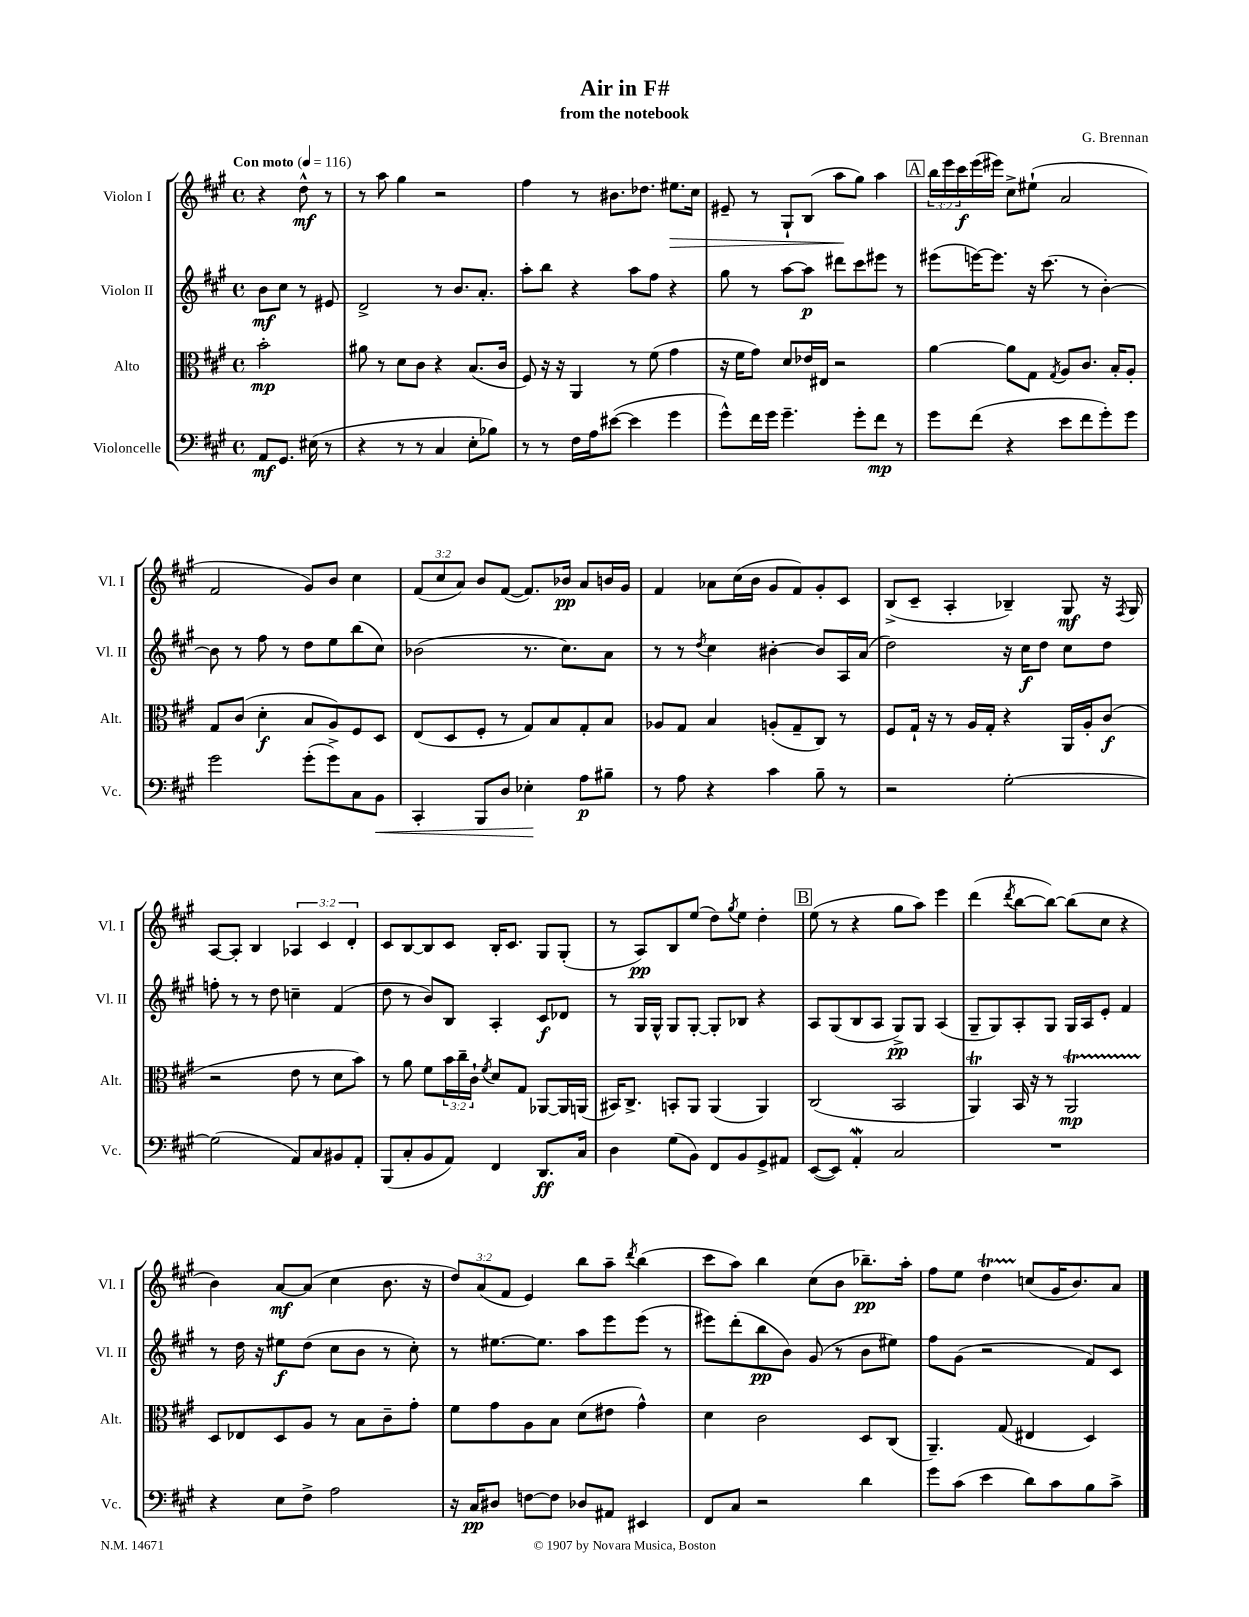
\header { title = "Air in F#" composer = "G. Brennan" subtitle = "from the notebook" }
<<
\new StaffGroup <<
\new Staff = "s0" \with { instrumentName = "Violon I" shortInstrumentName = "Vl. I" } {
    \clef treble \key a \major \defaultTimeSignature \time 4/4 \override Staff.TupletNumber.text = #tuplet-number::calc-fraction-text \partial 2 \tempo "Con moto" 4 = 116
    r4 d''8-^\mf r8 |
    r8 a''8 gis''4 r2 |
    fis''4 r8 bis'8. des''8. eis''8.\> cis''16 |
    eis'8-- r8 gis8-! b8( a''8\! gis''8) a''4 |
    \mark \markup { \box "A" } \tuplet 3/2 { b''16 e'''16 cis'''16\f } e'''16( eis'''16) cis''8-> eis''8-!( a'2 |
    fis'2 gis'8) b'8 cis''4 |
    \tuplet 3/2 { fis'8( cis''8 a'8) } b'8 fis'8~( fis'8.) bes'16\pp a'8 b'16 gis'16 |
    fis'4 aes'8 cis''16( b'16 gis'8 fis'8) gis'8-. cis'8 |
    b8->( cis'8-- a4-. bes4--) gis8\mf r16 \acciaccatura { fis8 } gis16 |
    a8~ a8-. b4 \tuplet 3/2 { aes4 cis'4 d'4-. } |
    cis'8 b8~ b8 cis'8 b16-. cis'8. gis8 gis8-.( |
    r8 a8\pp) b8 e''8( d''8) \acciaccatura { gis''8 } e''8 d''4-. |
    \mark \markup { \box "B" } e''8( r8 r4 gis''8 a''8) e'''4 |
    d'''4( \acciaccatura { d'''8 } b''8~ b''8~) b''8( cis''8 r4 |
    b'4) a'8~\mf a'8( cis''4 b'8. r16 |
    \tuplet 3/2 { d''8) a'8( fis'8 } e'4) b''8 a''8-- \acciaccatura { d'''8 } b''4( |
    cis'''8 a''8) b''4 cis''8( b'8 bes''8.--\pp) a''16-. |
    fis''8 e''8 d''4\startTrillSpan c''8\stopTrillSpan( gis'16 b'8.) a'8 \bar "|." |
}
\new Staff = "s1" \with { instrumentName = "Violon II" shortInstrumentName = "Vl. II" } {
    \clef treble \key a \major \defaultTimeSignature \time 4/4 \partial 2
    b'8\mf cis''8 r8 eis'8 |
    d'2-> r8 b'8. a'8.-. |
    a''8-. b''8 r4 a''8 fis''8 r4 |
    gis''8 r8 a''8~ a''8\p dis'''8 cis'''8 eis'''8 r8 |
    \mark \markup { \box "A" } eis'''8( e'''16~) e'''8. r16 cis'''8.( r8 b'4~-.) |
    b'8 r8 fis''8 r8 d''8 e''8 b''8( cis''8) |
    bes'2( r8. cis''8.) a'8 |
    r8 r8 \acciaccatura { d''8 } cis''4 bis'4~-. bis'8 a16 a'16( |
    d''2) r16 cis''16\f d''8 cis''8 d''8 |
    f''8-. r8 r8 d''8 c''4-- fis'4( |
    d''8 r8 b'8) b8 a4-. cis'8\f des'8 |
    r8 gis16 gis16-^ gis8 gis8~-. gis8-. bes8 r4 |
    \mark \markup { \box "B" } a8 gis8( b8 a8 gis8->\pp) gis8 a4( |
    gis8-- gis8) a8-. gis8 gis16 a16 e'8-. fis'4 |
    r8 d''16 r16 eis''8\f d''8( cis''8 b'8 r8 cis''8-.) |
    r8 eis''8.~ eis''8. a''8 e'''8 e'''8( r8 |
    eis'''8) d'''8-.( b''8\pp b'8) gis'8( r8 b'8 eis''8) |
    fis''8 gis'8( r2 fis'8) cis'8 \bar "|." |
}
\new Staff = "s2" \with { instrumentName = "Alto" shortInstrumentName = "Alt." } {
    \clef alto \key a \major \defaultTimeSignature \time 4/4 \override Staff.TupletNumber.text = #tuplet-number::calc-fraction-text \partial 2
    b'2-.\mp |
    ais'8 r8 d'8 cis'8 r4 b8.( cis'16 |
    fis8) r16 r16 a,4 r8 fis'8( gis'4 |
    r16 fis'16 gis'8) d'8 ees'16 eis16 r2 |
    \mark \markup { \box "A" } a'4~ a'8 gis8 \acciaccatura { gis8 } a8 cis'8. b16-. a8-. |
    gis8 cis'8( d'4-.\f b8 a8) fis8 d8 |
    e8( d8 fis8-. r8 gis8) b8 gis8-. b8 |
    aes8 gis8 b4 a8-.( gis8-- cis8) r8 |
    fis8 gis16-! r16 r8 a16 gis16-. r4 a,16 a16-. cis'8\f( |
    r2 e'8 r8 d'8 b'8) |
    r8 a'8 fis'8 \tuplet 3/2 { b'16 cis''16-- cis'16-! } \acciaccatura { fis'8 } d'8 gis8 aes,8~ aes,16 a,16( |
    bis,16) cis8.-> b,8-. a,8 a,4( a,4) |
    \mark \markup { \box "B" } cis2( b,2 |
    a,4\trill) b,16 r16 r8 a,2\startTrillSpan\mp |
    d8\stopTrillSpan ees8 d8 a8 r8 b8 cis'8-- gis'8-. |
    fis'8 gis'8 a8 b8 d'8( eis'8 gis'4-^) |
    d'4 cis'2 d8 cis8( |
    a,4.--) gis8( eis4 d4) \bar "|." |
}
\new Staff = "s3" \with { instrumentName = "Violoncelle" shortInstrumentName = "Vc." } {
    \clef bass \key a \major \defaultTimeSignature \time 4/4 \partial 2
    a,8\mf gis,8. eis16( r8 |
    r4 r8 r8 cis4 e8-. bes8) |
    r8 r8 fis16 a16 eis'8~( eis'4 gis'4 |
    gis'8-^) fis'16 gis'16 gis'4.-- gis'8-. fis'8\mp r8 |
    \mark \markup { \box "A" } gis'8 fis'8( r4 e'8 fis'8 gis'8-.) gis'8 |
    gis'2 gis'8-.( gis'8->) cis8 b,8\< |
    cis,4-. b,,8 d8 ees4-.\! a8\p bis8-- |
    r8 a8 r4 cis'4 b8-- r8 |
    r2 gis2~-. |
    gis2( a,8) cis8 bis,8 a,8-. |
    b,,8( cis8-. b,8 a,8) fis,4 d,8.\ff cis16 |
    d4 gis8( b,8) fis,8 b,8 gis,8-> ais,8 |
    \mark \markup { \box "B" } e,8~( e,8) a,4-.\mordent cis2 |
    R1 |
    r4 e8 fis8-> a2 |
    r16 cis16\pp dis8 f8~ f8 des8 ais,8 eis,4 |
    fis,8 cis8 r2 d'4 |
    gis'8 cis'8( e'4 d'8) cis'8 b8 cis'8-> \bar "|." |
}
>>
>>
\layout { \context { \Score \remove "Bar_number_engraver" } }
